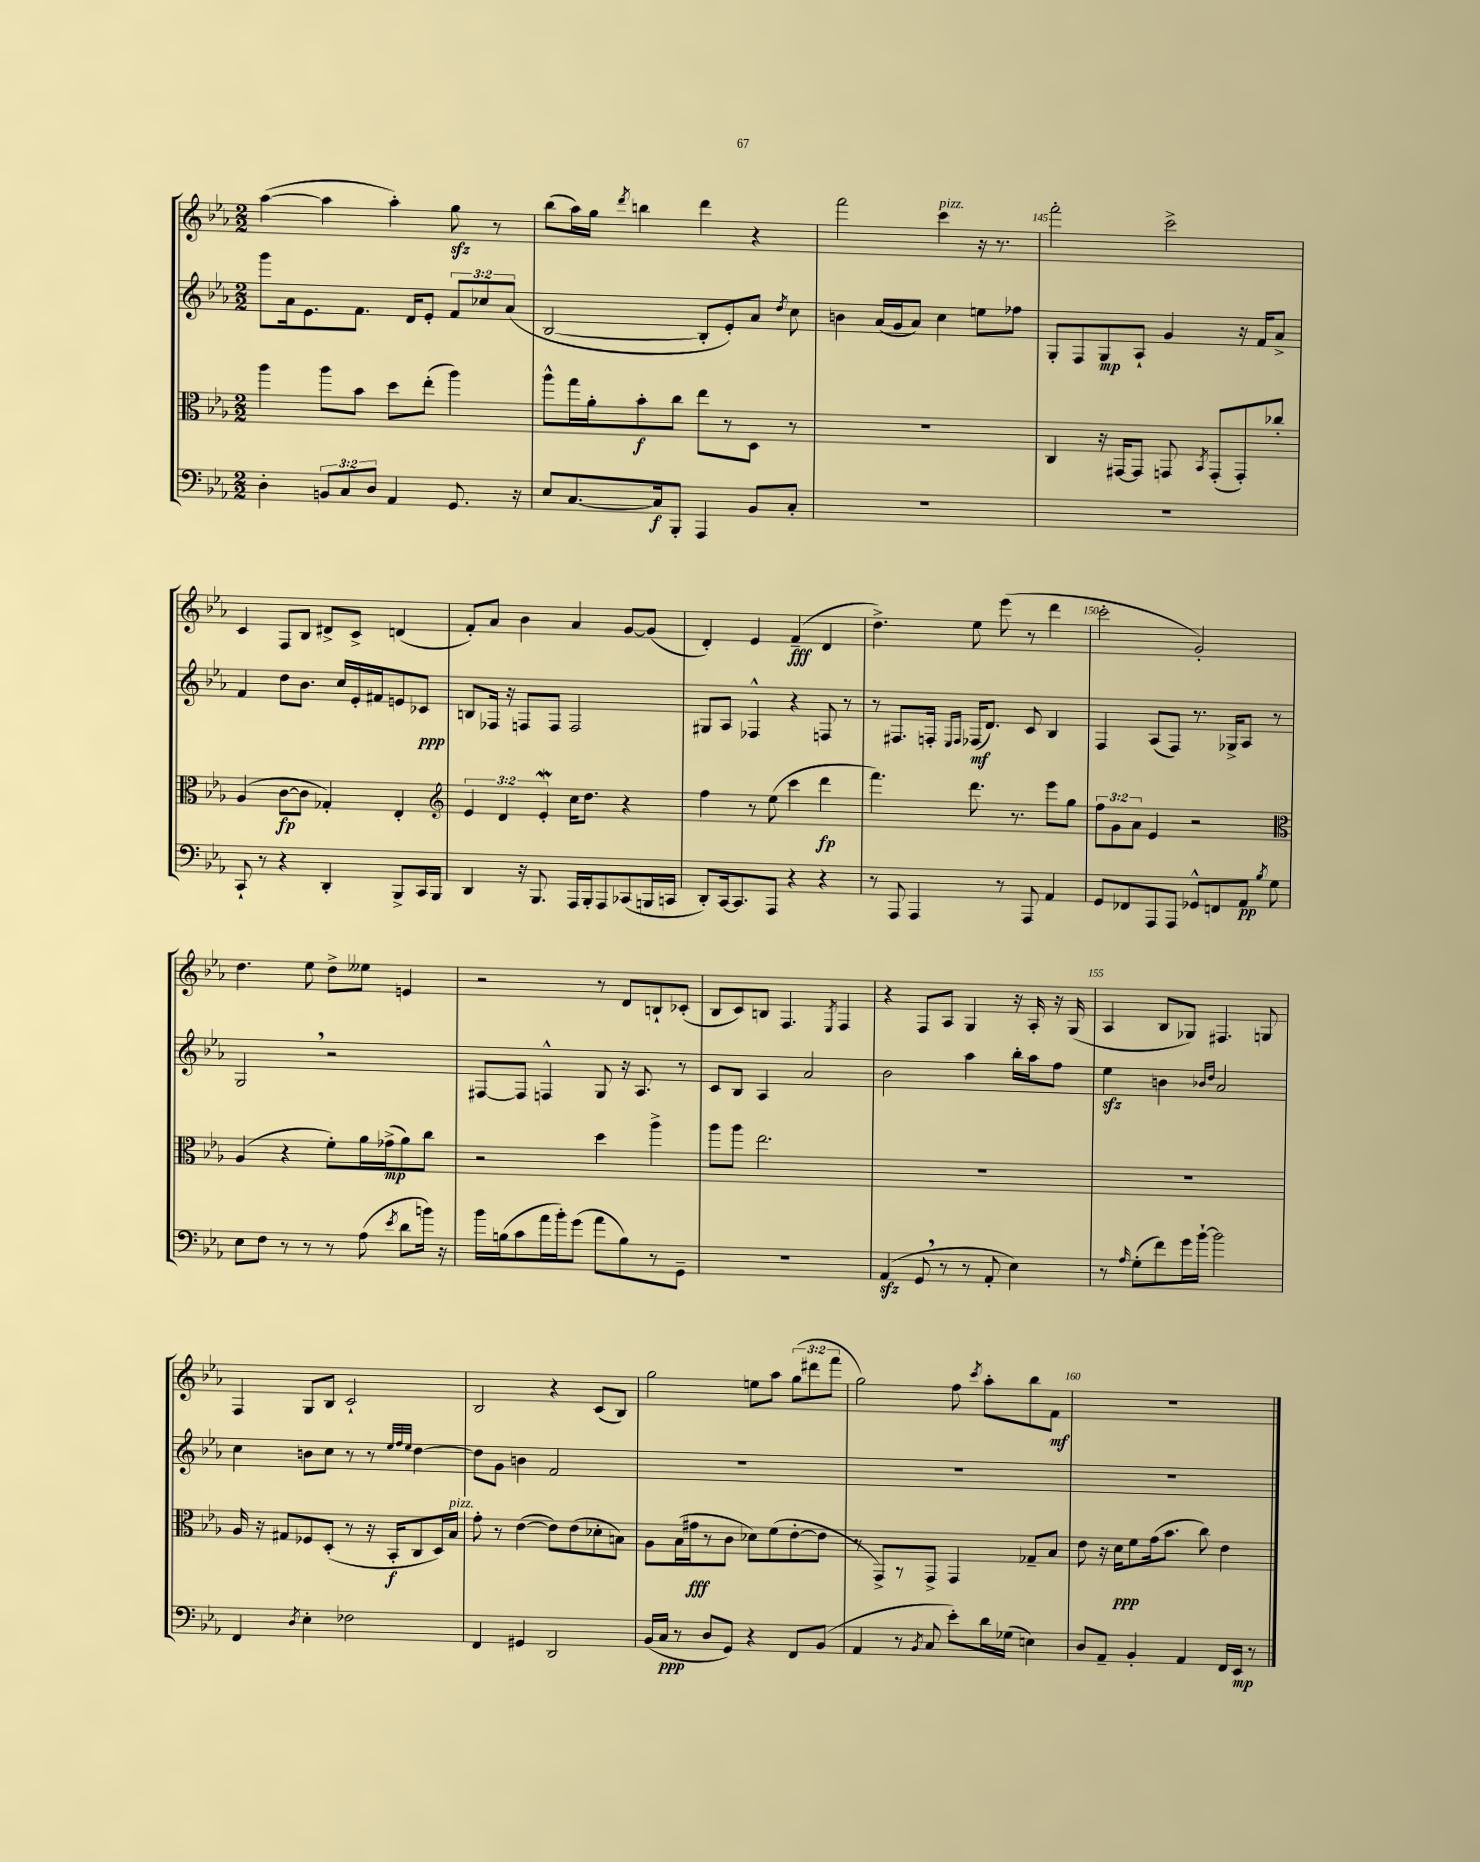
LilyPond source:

<<
\new StaffGroup <<
\new Staff = "s0" {
    \clef treble \key ees \major \numericTimeSignature \time 2/2 \override Staff.TupletNumber.text = #tuplet-number::calc-fraction-text
    \autoBeamOff aes''4~( aes''4 aes''4-.) g''8\sfz r8 |
    bes''8[( aes''16) g''16] \acciaccatura { d'''8 } b''4 d'''4 r4 |
    f'''2 c'''4^\markup { \italic "pizz." } r16 r8. |
    f'''2-. c'''2-> |
    c'4 f8[ bes8] dis'8[-> c'8]-> d'4( |
    f'8[-.) aes'8] bes'4 aes'4 g'8[~ g'8]( |
    d'4-.) ees'4 f'4--\fff( d'4 |
    d''4.->) ees''8 ees'''8( r8 d'''4 |
    c'''2-. g'2-.) |
    d''4. ees''8 d''8[-> eeses''8] e'4 |
    r2 r8 d'8[ b8-! ces'8]-.( |
    bes8[ c'8) b8] f4. \acciaccatura { ees8 } f4 |
    r4 f8[ aes8] g4 r16 aes16-. r16 g16( |
    aes4 bes8[ ges8]) fis4. g8 |
    f4 g8[ bes8] c'2-! |
    bes2 r4 c'8[( bes8]) |
    g''2 e''8[ aes''8] \tuplet 3/2 { g''8[( dis'''8 f'''8] } |
    g''2) f''8 \acciaccatura { c'''8 } aes''8[-. bes''8 f'8]\mf |
    R1 \bar "|." |
}
\new Staff = "s1" {
    \clef treble \key ees \major \numericTimeSignature \time 2/2 \override Staff.TupletNumber.text = #tuplet-number::calc-fraction-text
    \autoBeamOff g'''8[ aes'16 ees'8. f'8.] d'16[ ees'8]-. \tuplet 3/2 { f'8[ ces''8 aes'8]( } |
    bes2~ bes8[-. ees'8-.) aes'8] \acciaccatura { d''8 } c''8 |
    b'4 aes'16[( g'16 aes'8]) c''4 e''8[ fes''8] |
    g8[-. f8 g8\mp aes8]-! g'4 r16 f'16[ aes'8]-> |
    f'4 d''8[ bes'8.] c''16[ ees'16-. fis'16 e'8 ces'8]\ppp |
    b8[ fes16] r16 f8[ f8] f2 |
    gis8[ aes8] fes4-^ r4 f8 r8 |
    r8 fis8.[ f16]-. \grace { ees16[ f16] } fes16[\mf( d'8.]) c'8 bes4 |
    f4 aes8[( f8]) r8. ges16[-> aes8] r8 |
    g2 \breathe r2 |
    fis8[~ fis8] f4-^ g8 r16 aes8. r8 |
    c'8[ bes8] aes4 aes'2 |
    bes'2 aes''4 bes''16[-. aes''16 f''8] |
    ees''4\sfz b'4 \grace { bes'16[ d''16] } aes'2 |
    c''4 b'8[ c''8] r8 r8 \grace { ees''32[ f''32 ees''32] } d''4~ |
    d''8[ g'8] b'4 f'2 |
    R1 |
    R1 |
    R1 \bar "|." |
}
\new Staff = "s2" {
    \clef alto \key ees \major \numericTimeSignature \time 2/2 \override Staff.TupletNumber.text = #tuplet-number::calc-fraction-text
    \autoBeamOff aes''4 aes''8[ bes'8] d''8[ ees''8]-.( aes''4) |
    aes''8[-^ g''16 aes'16-. bes'8-.\f c''8] ees''8[ r8 d8] r8 |
    R1 |
    c4 r16 gis,16[~ gis,8] g,8 \acciaccatura { bes,8 } g,8[-.( g,8-.) ces''8]-. |
    aes4( c'8[~\fp c'8] ges4-.) ees4-. |
    \clef treble \tuplet 3/2 { ees'4 d'4 ees'4-.\mordent } c''16[ d''8.] r4 |
    f''4 r8 ees''8( c'''4 d'''4\fp |
    f'''4.) d'''8. r8. ees'''8[ g''8] |
    \tuplet 3/2 { f''8[ g'8 aes'8] } ees'4 r2 |
    \clef alto aes4( r4 f'8[-.) aes'16 ges'16->\mp( aes'8) c''8] |
    r2 d''4 aes''4-> |
    aes''8[ aes''8] ees''2. |
    R1 |
    R1 |
    aes16 r16 gis8[ fes8 d8]-.( r8 r16 bes,16[-.\f c8 d16) bes16]^\markup { \italic "pizz." } |
    g'8-. r8 ees'4~( ees'8[) ees'8( des'8-. b8]) |
    aes8[ bes16( gis'16\fff r8 c'8] des'8[) f'8( ees'8~-. ees'8] |
    r8 g,8[->) r8 g,8]-> g,4 ges8[-- bes8] |
    ees'8 r16 d'16[\ppp f'8 g'16( bes'8.] c''8) ees'4 \bar "|." |
}
\new Staff = "s3" {
    \clef bass \key ees \major \numericTimeSignature \time 2/2 \override Staff.TupletNumber.text = #tuplet-number::calc-fraction-text
    \autoBeamOff d4-. \tuplet 3/2 { b,8[ c8 d8] } aes,4 g,8. r16 |
    ees8[ c8.~ c16\f bes,,8]-. aes,,4 bes,8[ c8]-. |
    R1 |
    R1 |
    c,8-! r8 r4 d,4-. bes,,8[-> c,16 bes,,16] |
    d,4 r16 bes,,8. aes,,16[ bes,,16-. aes,,8 ces,8( b,,16 c,16] |
    d,8[-.) c,16~ c,8. aes,,8] r4 r4 |
    r8 aes,,8 aes,,4 r8 aes,,8 aes,4 |
    g,8[ fes,8 aes,,8 aes,,8] ges,8[-^ f,8 aes,8]\pp \acciaccatura { bes8 } g8 |
    ees8[ f8] r8 r8 r8 aes8( \acciaccatura { ees'8 } d'8[ b'16]) r16 |
    bes'16[ b16( c'8 aes'16 bes'16-.) g'8]( aes'8[ b8) r8 g,8]-- |
    R1 |
    aes,4\sfz( g,8 \breathe r8 r8 aes,8-. ees4) |
    r8 \grace { aes16 } g8[-.( f'8) g'16 bes'16]~-! bes'2 |
    f,4 \acciaccatura { d8 } ees4-. fes2 |
    f,4 gis,4 d,2 |
    bes,16[( c16]\ppp r8 d8[ g,8]) r4 f,8[ bes,8]( |
    aes,4 r8 \acciaccatura { bes,8 } c8 ees'8[-.) d'16 ges16]( e4) |
    d8[ aes,8]-- bes,4-. aes,4 f,16[ ees,16]\mp r8 \bar "|." |
}
>>
>>
\layout { \context { \Score currentBarNumber = #142 \override BarNumber.break-visibility = ##(#f #t #t) barNumberVisibility = #(every-nth-bar-number-visible 5) } }
